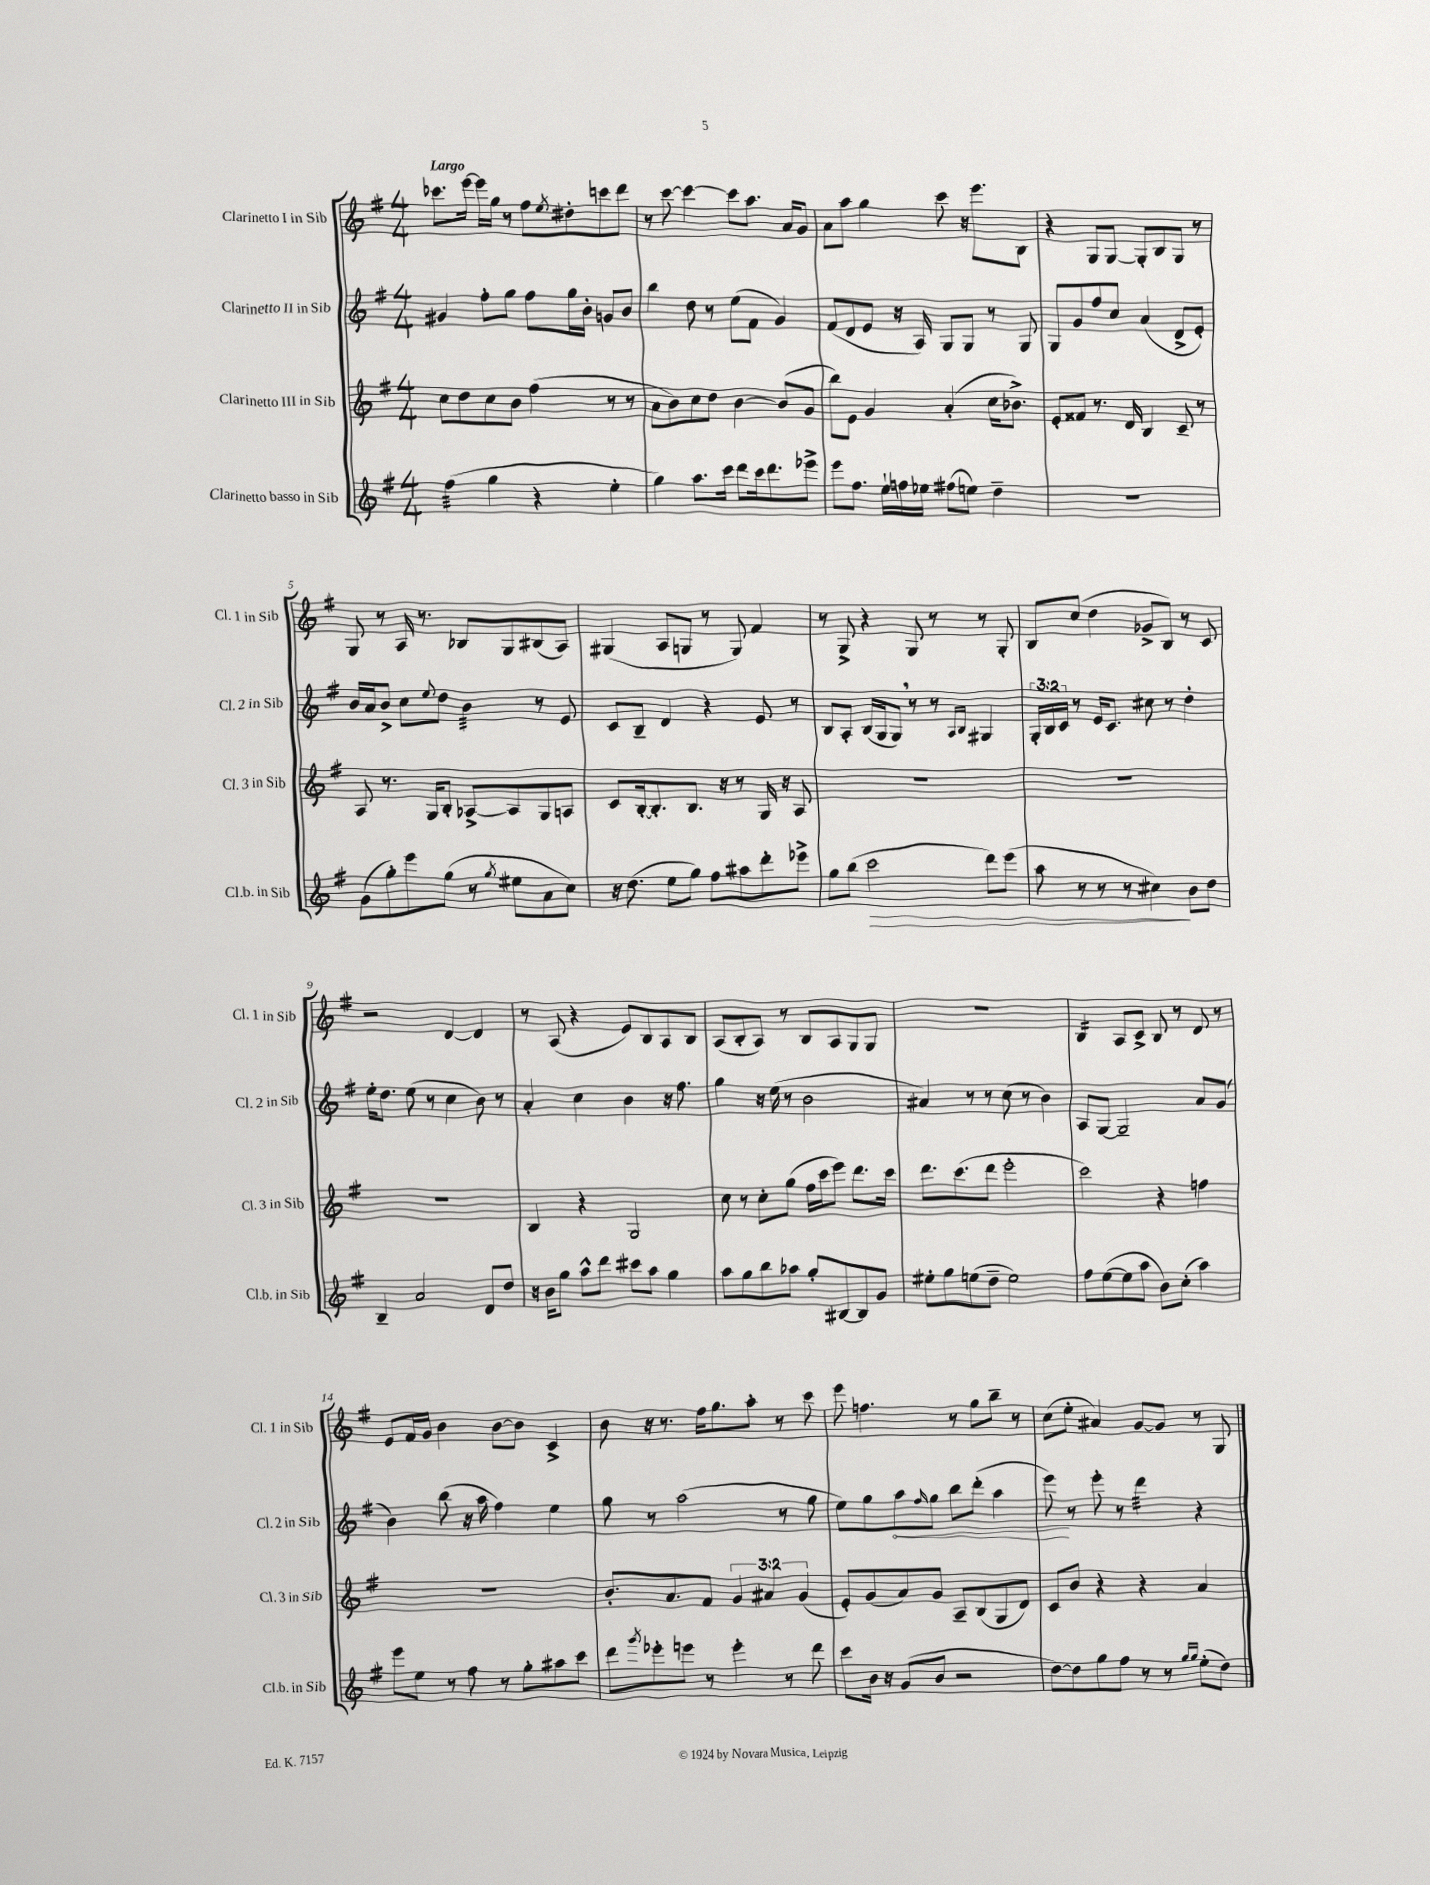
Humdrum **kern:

**kern	**kern	**kern	**kern
*staff4	*staff3	*staff2	*staff1
*clefG2	*clefG2	*clefG2	*clefG2
*k[f#]	*k[f#]	*k[f#]	*k[f#]
*M4/4	*M4/4	*M4/4	*M4/4
(4ff#	8cc	4g#	8.ccc-
.	8dd	.	.
.	.	.	[16eee
4gg	8cc	8ff#'	16eee]
.	.	.	16gg
.	8b	8gg	8r
4r	(4ff#	8ff#	8ff#
.	.	.	8qee
.	.	16gg	8dd#'
.	.	16b'	.
4ee'	8r	8g	8ccc
.	8r	8b	8ddd
=	=	=	=
4gg)	8a	4bb	8r
.	8b)	.	[8ccc
8.aa	8cc	8dd	4ccc_
.	8dd	8r	.
16ccc	.	.	.
8ddd	[4b	(8ee	8ccc]
16ccc	.	8f#	8.aa
8.ddd	.	.	.
.	(8b]	4g)	.
.	.	.	16a
8eee-^	8g	.	8g
=	=	=	=
8eee	8bb)	(8f#	8a
8.ff#	8e	8d	8aa
.	4g	8e	4gg
16ee`	.	.	.
16ff	.	16r	.
16ee-	.	16A)	.
(8ff#	(4a'	8G	8ccc
8ee)	.	8G	16r
.	.	.	8.eee
4dd~	16cc	8r	.
.	8.b-^)	.	.
.	.	8G	8B
=	=	=	=
1r	8e'	8G	4r
.	8f##	8g	.
.	8.r	8ff#	8G
.	.	8cc	[8G
.	16d	.	.
.	4B	(4a	8G']
.	.	.	8B
.	8c~	8d^	8G
.	8r	8e')	8r
=	=	=	=
(8g	8A	16b	8G
.	.	16a	.
8gg')	8.r	8b^	8r
8eee	.	8cc	16A
.	16G	.	8.r
.	.	8qqee	.
(8gg	8B'	8dd	.
8r	[8A-^	4b	8B-
8qgg	.	.	.
8ee#	8A-]	.	8G
8a	8G	8r	(8B#
8cc)	8A	8e	8A)
=	=	=	=
16r	8c	8c	(4G#
(8.dd	.	.	.
.	[16B'	8B~	.
.	8.B']	.	.
8ee	.	4d	8A
8gg)	8.B	.	8G
8ff#	.	4r	8r
.	16r	.	.
8aa#	8r	.	8G)
8ddd'	16G	8e	4f#
.	16r	.	.
8eee-^	8A	8r	.
=	=	=	=
8gg	1r	8B	8r
(8bb	.	8A'	8G^
2ccc	.	(16B	4r
.	.	16G	.
.	.	8G)	.
.	.	8r	8G
.	.	8r	8r
.	.	16qqA	.
.	.	16qqB	.
8ddd)	.	4G#	8r
(8eee	.	.	8G'
=	=	=	=
8aa	1r	24G'	8B
.	.	24B	.
.	.	24c	.
8r	.	8r	(8cc
8r	.	16e	4dd
.	.	8.c	.
8r	.	.	.
4cc#)	.	8cc#	8g-^
.	.	8r	8B)
8b	.	4dd'	8r
8dd	.	.	8c
=	=	=	=
4B~	1r	16ee'	2r
.	.	8.dd	.
2a	.	(8ee	.
.	.	8r	.
.	.	4cc	[4d
8d	.	8b)	4d]
8dd	.	8r	.
=	=	=	=
16r	4B	4a'	8r
16b	.	.	.
8gg	.	.	(8A
8aa^^	4r	4cc	4r
8ddd	.	.	.
8ccc#	2G	4b	8e)
8aa	.	.	8B
4gg	.	16r	8A
.	.	8.ff#	.
.	.	.	8B
=	=	=	=
8aa	8cc	4gg	(8A
8gg	8r	.	8B'
8bb	8cc'	16r	8A)
.	.	(16ee	.
8aa-	(8gg	8r	8r
8gg'	16ff#	2b	8B
.	16ccc	.	.
[8B#	8eee)	.	8A
8B#]	8.ddd	.	8G
8g	.	.	8G
.	16ccc	.	.
=	=	=	=
8ee#'	8.ddd	4a#)	1r
8gg	.	.	.
.	(8.ccc	.	.
(8ee	.	8r	.
8dd~	8ddd	8r	.
2ee)	2eee'	(8cc	.
.	.	8r	.
.	.	4b)	.
=	=	=	=
8ff#	2ccc)	8A	4B
([8ee	.	[8G	.
8ee]	.	2G~]	8A
8aa	.	.	8c^
8b)	4r	.	8B
(8cc'	.	.	8r
4aa)	4ff	8a	8d
.	.	(8g	8r
=	=	=	=
8eee	1r	4b)	8e
8ee	.	.	16f#
.	.	.	16g
8r	.	(8bb	4b
8ff#	.	16r	.
.	.	16aa	.
8r	.	4ff#)	[8b
8gg'	.	.	8b]
8aa#	.	4ee	4c^
8ccc	.	.	.
=	=	=	=
8ddd	8.b'	8gg	8b
8qggg	.	.	.
8eee-'	.	8r	16r
.	8.a	.	8.r
8eee	.	(2aa	.
8r	8f#	.	16ff#
.	.	.	8.gg
4eee'	6g	.	.
.	.	.	8aa'
.	6a#	.	.
8r	.	8r	8r
.	(6g	.	.
8ddd	.	8gg	8ccc
=	=	=	=
8ccc	8e')	8ee)	8eee
16b	(8g	8gg	4.ff
16r	.	.	.
(8g	8a)	8aa	.
.	.	16qqff#	.
8b	8g	8gg	.
2r	8A~	8bb	8r
.	(8B	(8ddd'	8gg
.	8G	4aa	8bb~
.	8d)	.	8r
=	=	=	=
[8dd)	8c	8eee)	(8cc
8dd]	8b	8r	8ee'
8gg	4r	8eee'	4a#)
8ff#	.	8r	.
8r	4r	4ddd	[8g
8r	.	.	8g]
16qqgg	.	.	.
16qqgg	.	.	.
(8ee'	4a	4r	8r
8dd)	.	.	8G
==	==	==	==
*-	*-	*-	*-
